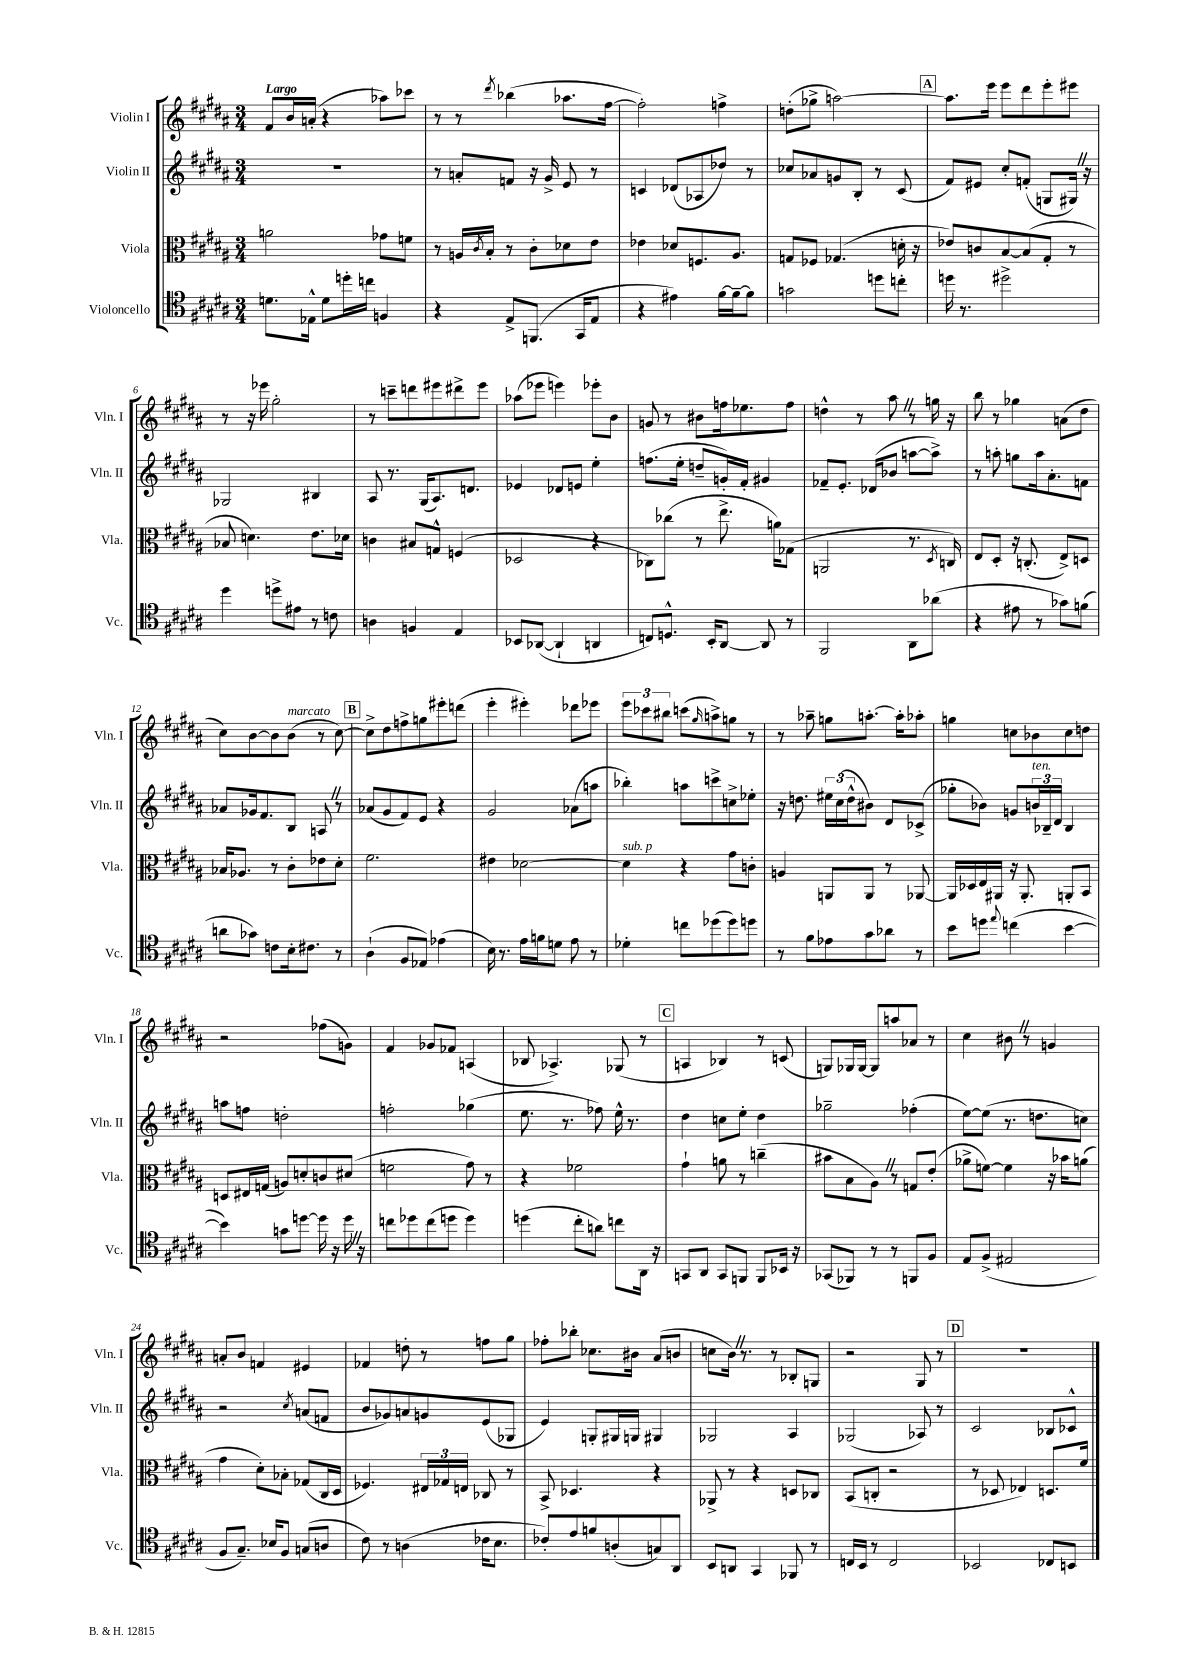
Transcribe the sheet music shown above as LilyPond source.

<<
\new StaffGroup <<
\new Staff = "s0" \with { instrumentName = "Violin I" shortInstrumentName = "Vln. I" } {
    \clef treble \key b \major \numericTimeSignature \time 3/4 \tempo "Largo"
    fis'8 b'16 a'16-.( r4 aes''8) ces'''8 |
    r8 r8 \acciaccatura { dis'''8 } bes''4( aes''8. fis''16~ |
    fis''2-.) f''4-> |
    d''8-.( ges''8-> a''2~) |
    \mark \markup { \box "A" } a''8. e'''16 e'''8 dis'''8 e'''8-. eis'''8 |
    r8 r16 ees'''16 gis''2-. |
    r8 c'''8-- d'''8 eis'''8 dis'''8-> eis'''8 |
    aes''8( ees'''8 e'''4) ees'''8-. b'8 |
    g'8 r8 bis'8 f''16 ees''8. f''8 |
    d''4-^ r8 ais''8 \once \override BreathingSign.text = \markup { \musicglyph "scripts.caesura.straight" } \breathe r8 g''16 r16 |
    b''8 r8 ges''4 a'8( dis''8 |
    cis''8) b'8~ b'8 b'8^\markup { \italic "marcato" }( r8 cis''8~) |
    \mark \markup { \box "B" } cis''8-> dis''8 f''8-> g''8 eis'''8-. d'''8( |
    e'''4-. eis'''4-.) des'''8 ees'''8 |
    \tuplet 3/2 { e'''8 ces'''8 bis''8 } c'''8( \grace { gis''16 } a''8->) g''8 r8 |
    r8 aes''8-- g''8 a''8.~-. a''16-. aes''8-. |
    g''4 c''8 bes'8 c''8 d''8 |
    r2 fes''8( g'8) |
    fis'4 ges'8 fes'8 a4( |
    bes8 aes4.->) ges8( r8 |
    \mark \markup { \box "C" } a4 bes4) r8 c'8( |
    g8) ges16 ges16~ ges8 a''8 aes'8 r8 |
    cis''4 bis'8 \once \override BreathingSign.text = \markup { \musicglyph "scripts.caesura.straight" } \breathe r8 g'4 |
    a'8-. b'8 f'4 eis'4 |
    fes'4 d''8-. r8 f''8 gis''8 |
    fes''8-. bes''8-. ces''8. bis'16 ais'8( b'8 |
    c''8 b'16) \once \override BreathingSign.text = \markup { \musicglyph "scripts.caesura.straight" } \breathe r8. r8 bes8-. g8 |
    r2 gis8 r8 |
    \mark \markup { \box "D" } R2. \bar "|." |
}
\new Staff = "s1" \with { instrumentName = "Violin II" shortInstrumentName = "Vln. II" } {
    \clef treble \key b \major \numericTimeSignature \time 3/4
    R2. |
    r8 a'8-. f'8 r16 gis'16-> e'8 r8 |
    c'4 des'8( aes8 des''8) r8 |
    ces''8 aes'8 g'8 b8-. r8 cis'8( |
    \mark \markup { \box "A" } fis'8) eis'8 cis''8-. f'8-.( g8 gis16) \once \override BreathingSign.text = \markup { \musicglyph "scripts.caesura.straight" } \breathe r16 |
    ges2 bis4 |
    ais8 r8. gis16( ais8.) d'8. |
    ees'4 des'8 e'8 e''4-. |
    f''8.( e''16-. d''8-- g'16-.) fis'16-. gis'4 |
    fes'8-- e'8.-. des'16( bes'8 a''8~ a''8->) |
    r8 a''8-. g''8 a''16 ais'8.-. f'8 |
    aes'8 ges'16 fis'8. b8 a8 \once \override BreathingSign.text = \markup { \musicglyph "scripts.caesura.straight" } \breathe r8 |
    \mark \markup { \box "B" } aes'8( gis'8 fis'8) e'8 r4 |
    gis'2 aes'8( a''8 |
    bes''4-.) a''8 c'''8-> c''8-> ees''8-. |
    r16 d''8. \tuplet 3/2 { eis''16 cis''16( d''16-^ } bis'8) dis'8 ces'8->( |
    ges''8-. bes'8) g'8 \tuplet 3/2 { b'16^\markup { \italic "ten." } bes16-- dis'16 } bes4 |
    a''8 f''8 d''2-. |
    f''2-. ges''4( |
    e''8. r8. fes''8) e''16-^ r8. |
    \mark \markup { \box "C" } dis''4 c''8 e''8-. dis''4 |
    ges''2-- fes''4-.( |
    e''8~) e''8( r8. d''8. c''8) |
    r2 \acciaccatura { cis''8 } a'8( f'8 |
    b'8 ges'8) a'8 g'8 e'8( ges8 |
    e'4) g8-. gis16 g16 gis4 |
    ges2 ais4 |
    ges2( aes8) r8 |
    \mark \markup { \box "D" } cis'2 bes8 ces'8-^ \bar "|." |
}
\new Staff = "s2" \with { instrumentName = "Viola" shortInstrumentName = "Vla." } {
    \clef alto \key b \major \numericTimeSignature \time 3/4
    a'2 ges'8 f'8 |
    r8 a16 \acciaccatura { cis'8 } b16-. r8 cis'8-. des'8 e'8 |
    ees'4 des'8 f8. ais8. |
    g8 fes8 ges4.( d'16-. r16 |
    \mark \markup { \box "A" } ees'8) c'8 b8~ b8( gis8-. r8 |
    bes8 d'4.) e'8. des'16 |
    c'4 bis8 g8-^ f4( |
    des2 r4 |
    ces8) ces''8( r8 e''8.-> a'16) ges8( |
    a,2 r8. \acciaccatura { dis8 } c16) |
    e8 dis8-. r16 c8.-.( e8->) d8 |
    bes16 aes8. r8 cis'8-. ees'8 dis'8-. |
    \mark \markup { \box "B" } fis'2. |
    eis'4 des'2~ |
    des'4^\markup { \italic "sub. p" } r4 gis'8 c'8-. |
    a4 a,8 a,8 r8 aes,8~ |
    aes,16 des16 e16 ais,16 r16 ais,8.-. a,8-. b,8 |
    d8 eis16 g16( a8) d'8-. c'8 dis'8( |
    f'2 gis'8) r8 |
    r4 fes'2 |
    \mark \markup { \box "C" } gis'4-! a'8 r8 c''4--( |
    bis'8 b8 ais8) \once \override BreathingSign.text = \markup { \musicglyph "scripts.caesura.straight" } \breathe r8 g8 e'8-.( |
    aes'8-> f'8~) f'4 r16 bes'16 a'8( |
    gis'4 dis'8-.) bes8-. ges8( cis16 dis16 |
    fes4.) \tuplet 3/2 { eis16 ges16 e16 } ces8 r8 |
    b,8-> des4. r4 |
    aes,8-> r8 r4 d8 ces8 |
    b,8( c8-. r2 |
    \mark \markup { \box "D" } r8 des8 ees4) d8. fis'16 \bar "|." |
}
\new Staff = "s3" \with { instrumentName = "Violoncello" shortInstrumentName = "Vc." } {
    \clef tenor \key b \major \numericTimeSignature \time 3/4
    d'8. ees16-^ d'8 d''16-. c''16 f4 |
    r4 e8-> f,8.( gis,16 e8 |
    r4 eis'4) fis'16~ fis'16~-- fis'8 |
    g'2 d''8 c''8-. |
    \mark \markup { \box "A" } d''16 r8. dis''2-> |
    dis''4 d''8-> eis'8 r8 c'8 |
    a4 f4 e4 |
    bes,8 aes,8~( aes,4-! a,4 |
    c8) d8.-^ b,16-. ais,8~ ais,8 r8 |
    fis,2 ais,8 aes'8( |
    r4 eis'8 r8 ges'8) f'8( |
    a'8 ges'8) c'8 b16-. cis'8. r8 |
    \mark \markup { \box "B" } ais4-!( fis8 ees8) ees'4( |
    b16) r8. e'16 f'16 d'8 e'8 r8 |
    des'4-. c''8 des''8( des''8) d''8 |
    r8 fis'8 ees'8 gis'8 aes'8 r8 |
    b'8 d''8 \appoggiatura { e''8 } c''4( b'4~ |
    b'4) g'8 d''8~ d''16 r16 d''16 \once \override BreathingSign.text = \markup { \musicglyph "scripts.caesura.straight" } \breathe r16 |
    c''8 des''8 c''8( d''8 d''4) |
    d''4( cis''8-. a'8) c''8 ais,16 r16 |
    \mark \markup { \box "C" } g,8 ais,8 g,8 f,8 f,8 bes,16 r16 |
    ges,8( fes,8) r8 r8 f,8 fis8 |
    e8 fis8->( eis2 |
    fis8 gis8.--) bes16 fis8 g8( a8 |
    cis'8) r8 a4( ces'16 b8. |
    ces'8-.) e'8 f'8 a8-.( g8) ais,8 |
    b,8 a,8 gis,4 fes,8 r8 |
    c16 b,16 r8 c2 |
    \mark \markup { \box "D" } bes,2 ces8 b,8 \bar "|." |
}
>>
>>
